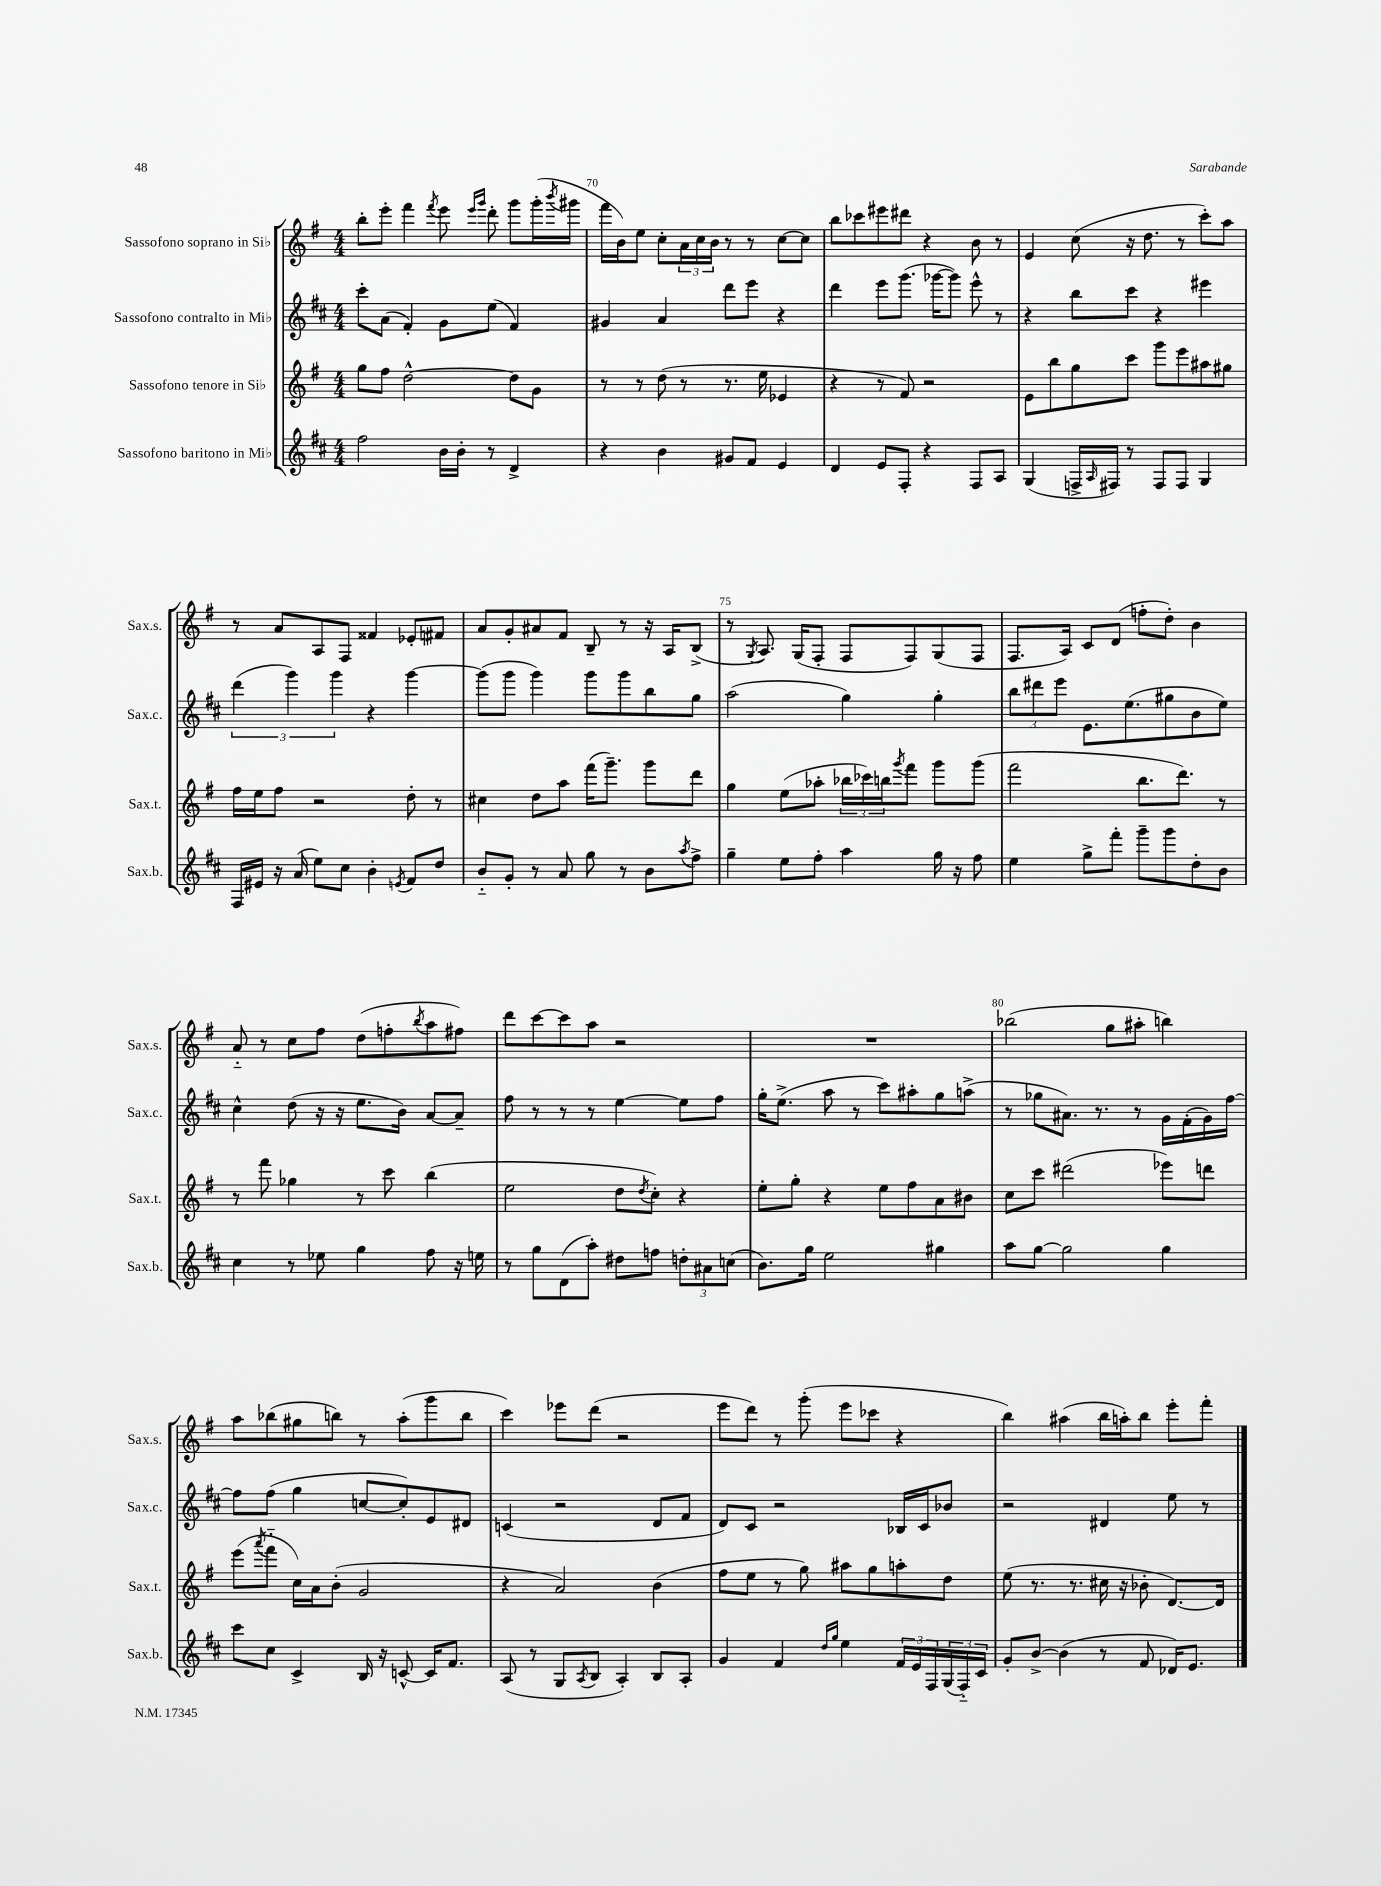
<<
\new StaffGroup <<
\new Staff = "s0" \with { instrumentName = "Sassofono soprano in Sib" shortInstrumentName = "Sax.s." } {
    \clef treble \key g \major \numericTimeSignature \time 4/4
    b''8-. e'''8-. fis'''4 \acciaccatura { fis'''8 } e'''8 \grace { e'''16 g'''16 } d'''8-. g'''8 g'''16-.( \acciaccatura { b'''8 } gis'''16 |
    fis'''16 b'16) e''8 c''8-. \tuplet 3/2 { a'16 c''16 b'16 } r8 r8 c''8~ c''8 |
    b''8 ces'''8 eis'''8 dis'''8 r4 b'8 r8 |
    e'4 c''8( r16 d''8. r8 c'''8-.) a''8 |
    r8 a'8 a8 fis8 fisis'4 ees'8-. fis'8 |
    a'8 g'8-. ais'8 fis'8 b8-- r8 r16 a16 b8->( |
    r8 \acciaccatura { g8 } a8.) g16( fis8-. fis8 fis8) g8( fis8 |
    fis8. a16) c'8 d'8( f''8-. d''8-.) b'4 |
    a'8-_ r8 c''8 fis''8 d''8( f''8-. \acciaccatura { b''8 } a''8 fis''8) |
    d'''8 c'''8~ c'''8 a''8 r2 |
    R1 |
    bes''2( g''8 ais''8-. b''4) |
    a''8 bes''8( gis''8 b''8) r8 a''8-.( g'''8 b''8 |
    c'''4) ees'''8 d'''8( r2 |
    e'''8 d'''8) r8 g'''8-.( e'''8 ces'''8 r4 |
    b''4) ais''4( b''16 a''16-.) b''8 e'''8-. fis'''8-. \bar "|." |
}
\new Staff = "s1" \with { instrumentName = "Sassofono contralto in Mib" shortInstrumentName = "Sax.c." } {
    \clef treble \key d \major \numericTimeSignature \time 4/4
    cis'''8-. a'8( fis'4-.) g'8 e''8( fis'4) |
    gis'4 a'4 d'''8 e'''8 r4 |
    d'''4 e'''8 g'''8.( ges'''16~ ges'''8) e'''8-^ r8 |
    r4 b''8 cis'''8 r4 eis'''4 |
    \tuplet 3/2 { d'''4( g'''4) g'''4 } r4 g'''4~ |
    g'''8( g'''8 g'''4) g'''8 g'''8 b''8 g''8 |
    a''2( g''4) g''4-. |
    \tuplet 3/2 { b''8 dis'''8 e'''8 } e'8. e''8.( gis''8 b'8 e''8) |
    cis''4-^ d''8( r16 r16 e''8. b'16) a'8~ a'8-- |
    fis''8 r8 r8 r8 e''4~ e''8 fis''8 |
    g''16-. e''8.->( a''8 r8 cis'''8) ais''8-. g''8 a''8->( |
    r8 ges''8 ais'8.) r8. r8 g'16 fis'16-.( g'16) fis''16~ |
    fis''8 fis''8( g''4 c''8~ c''8-.) e'8 dis'8 |
    c'4( r2 d'8 fis'8 |
    d'8) cis'8 r2 bes16 cis'16 bes'8 |
    r2 dis'4 e''8 r8 \bar "|." |
}
\new Staff = "s2" \with { instrumentName = "Sassofono tenore in Sib" shortInstrumentName = "Sax.t." } {
    \clef treble \key g \major \numericTimeSignature \time 4/4
    g''8 fis''8 d''2~-^ d''8 g'8 |
    r8 r8 d''8( r8 r8. e''16 ees'4 |
    r4 r8 fis'8) r2 |
    e'8 b''8 g''8 c'''8 g'''8 e'''8 ais''8 gis''8 |
    fis''16 e''16 fis''8 r2 d''8-. r8 |
    cis''4 d''8 a''8 fis'''16( g'''8.--) g'''8 d'''8 |
    g''4 e''8( aes''8-. \tuplet 3/2 { bes''16 ces'''16) b''16 } \acciaccatura { g'''8 } fis'''8 g'''8 g'''8( |
    fis'''2 b''8. d'''8.) r8 |
    r8 fis'''8 ges''4 r8 c'''8 b''4( |
    e''2 d''8 \acciaccatura { d''8 } c''8-.) r4 |
    e''8-. g''8-. r4 e''8 fis''8 a'8 bis'8 |
    c''8 c'''8 dis'''2( ees'''8) d'''8 |
    e'''8( \acciaccatura { a'''8 } fis'''8-_ c''16) a'16 b'8-.( g'2 |
    r4 a'2) b'4( |
    fis''8 e''8 r8 g''8) ais''8 g''8 a''8-. d''8 |
    e''8( r8. r8. cis''16 r16 bes'8-. d'8.~) d'16 \bar "|." |
}
\new Staff = "s3" \with { instrumentName = "Sassofono baritono in Mib" shortInstrumentName = "Sax.b." } {
    \clef treble \key d \major \numericTimeSignature \time 4/4
    fis''2 b'16 b'16-. r8 d'4-> |
    r4 b'4 gis'8 fis'8 e'4 |
    d'4 e'8 fis8-. r4 fis8 a8 |
    g4( f16-> \grace { a16 } fis16) r8 fis8 fis8 g4 |
    fis16 eis'16 r16 a'16( e''8) cis''8 b'4-. \acciaccatura { e'8 } fis'8 d''8 |
    b'8-_ g'8-. r8 a'8 g''8 r8 b'8 \acciaccatura { a''8 } fis''8-> |
    g''4-- e''8 fis''8-. a''4 g''16 r16 fis''8 |
    e''4 g''8-> fis'''8-. g'''8-- g'''8 d''8-. b'8 |
    cis''4 r8 ees''8 g''4 fis''8 r16 e''16 |
    r8 g''8 d'8( a''8-.) dis''8 f''8 \tuplet 3/2 { d''8-. ais'8 c''8( } |
    b'8.) g''16 e''2 gis''4 |
    a''8 g''8~ g''2 g''4 |
    cis'''8 cis''8 cis'4-> b16 r16 c'8~-^ c'16 fis'8. |
    a8( r8 g8 \acciaccatura { a8 } b8 a4-.) b8 a8-. |
    g'4 fis'4 \grace { d''16 g''16 } e''4 \tuplet 3/2 { fis'16 e'16 fis16 } \tuplet 3/2 { g16( fis16-_) cis'16 } |
    g'8-. b'8~-> b'4( r8 fis'8 des'16) e'8. \bar "|." |
}
>>
>>
\layout { \context { \Score currentBarNumber = #69 \override BarNumber.break-visibility = ##(#f #t #t) barNumberVisibility = #(every-nth-bar-number-visible 5) } }
